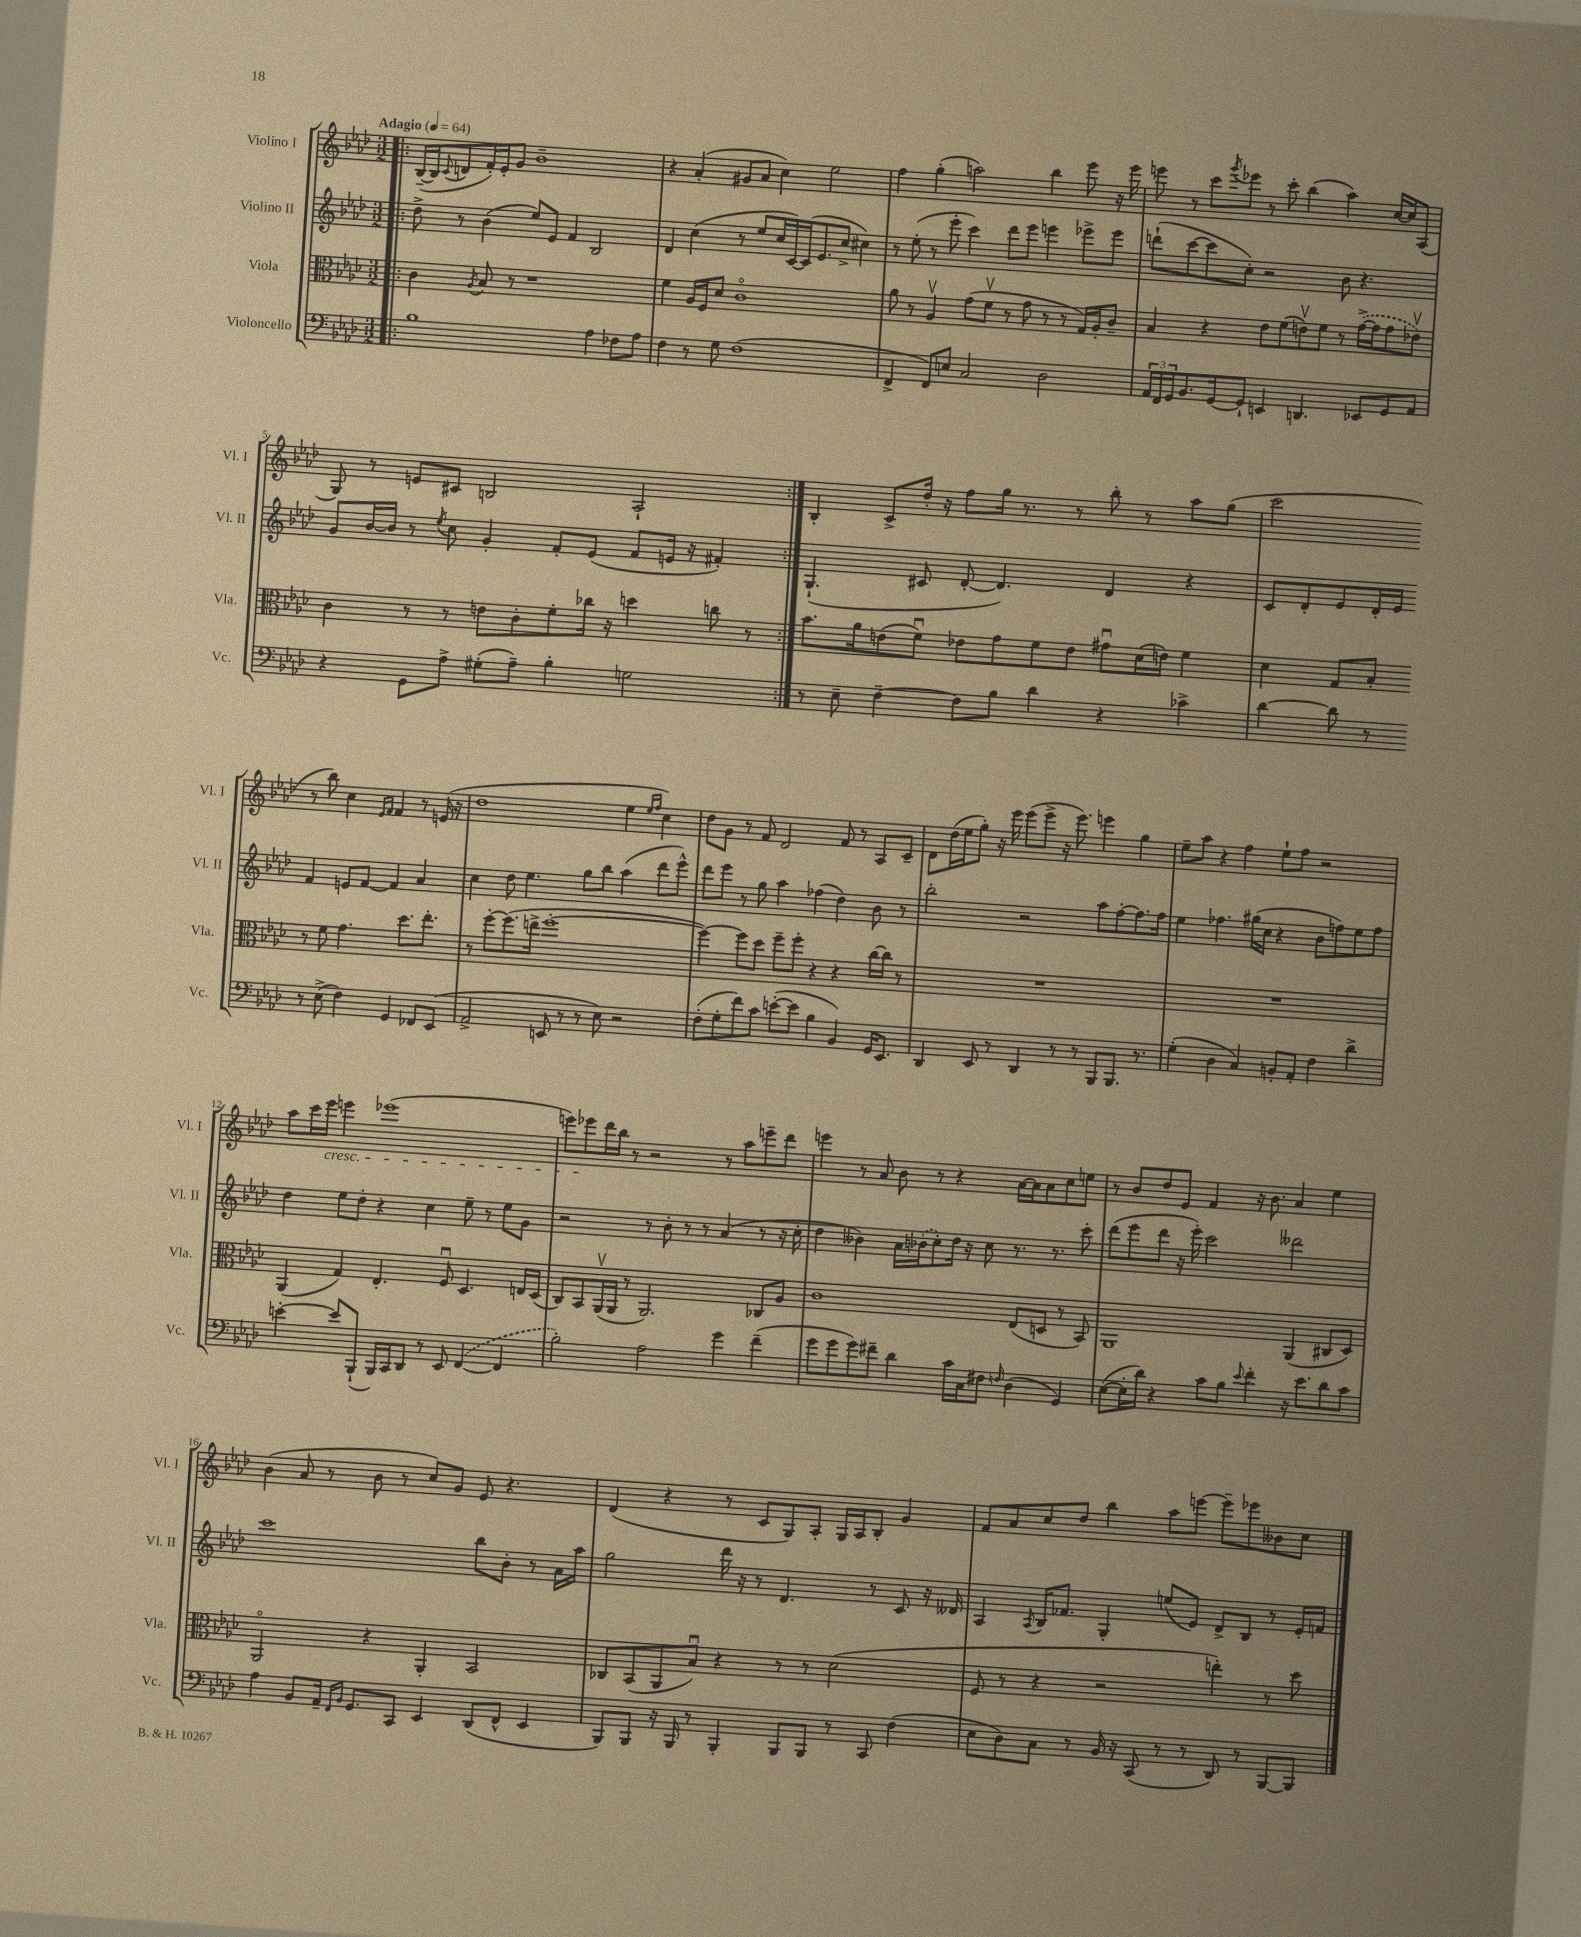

**kern	**kern	**kern	**kern
*part4	*part3	*part2	*part1
*staff4	*staff3	*staff2	*staff1
*I"Violoncello	*I"Viola	*I"Violino II	*I"Violino I
*I'Vc.	*I'Vla.	*I'Vl. II	*I'Vl. I
*clefF4	*clefC3	*clefG2	*clefG2
*k[b-e-a-d-]	*k[b-e-a-d-]	*k[b-e-a-d-]	*k[b-e-a-d-]
*M3/2	*M3/2	*M3/2	*M3/2
*MM64	*MM64	*MM64	*MM64
=1!|:	=1!|:	=1!|:	=1!|:
!	!	!	!LO:TX:a:B:t=Adagio
1B-	4c\	8dd-^\	([16B-~/LL
.	.	.	16B-/J]
.	.	.	8qqc/
.	.	8r	8dn/
.	8qA-/	.	.
.	8B-/	(4b-\	16f'/L)
.	.	.	16e-'/J
.	8r	.	8g/J
.	1r	8ee-/L)	1b-~
.	.	8e-/J	.
.	.	4f/	.
4A-\	.	2B-/	.
8F-X\L	.	.	.
8A-\J	.	.	.
=2	=2	=2	=2
4F\	4f\	4d-/	4r
8r	16A-/LL	(4cc\	(4a-'/
.	16F/J	.	.
8G\	8d-/J	.	.
(1F	1c	8r	8g#X/L
.	.	8ee-/L	8a-/J
.	.	16cc/L	4cc\)
.	.	[16c/)	.
.	.	(16c/J]	.
.	.	8.e-/	.
.	.	.	2ee-\
.	.	8cc^/J	.
.	.	4cc#X\)	.
=3	=3	=3	=3
4FF^/	8a-\	8r	4ff\
.	8r	(8ee-'\	.
8FF/L)	4A-v/	8r	(4gg'\
8En/J	.	8eee-'\	.
2C/	(8g\L	4ccc\)	2aan\)
.	8fv\J	.	.
.	8r	8ddd-\L	.
.	8g\	8eee-\J	.
2D-\	8r	4eeen\	4bb-\
.	8r	.	.
.	16G/LL)	8eee-X^\L	8eee-\
.	16A-'/J	.	.
.	8c~/J	8eee-\J	16r
.	.	.	16eee-\
=4	=4	=4	=4
24AA-/LL	4B-/	(8dddn`\L	8eeen\
24FF/	.	.	.
24GG/J	.	.	.
8.BB-/	.	[8ccc\	8r
.	4r	8ccc\]	8ccc\L
[16GG/k	.	.	.
.	.	.	8qggg/
8GG`/J]	.	8cc'\J)	8eee-X\J
4EEn/	8e-\L	2r	8r
.	(8f\	.	8ccc'\
4.DDn/	8env\)	.	(4bb-\
.	8f\J	.	.
.	8r	8b-\	4aa-\)
8EE-X/L	([16g^\LL	4.r	.
.	16g\J]	.	.
8GG/	8g\	.	[16cc/LL
.	.	.	16cc/J]
8AA-/J	8e-Xv\J)	.	(8A-/J
!!LO:LB:g=z
=5	=5	=5	=5
4r	4c\	8g/L	8G/)
.	.	[16b-/L	8r
.	.	16b-/JJ]	.
8GG\L	8r	8r	8en/L
.	.	8qee-/	.
8A-^\J	8r	8cc\	8c#X/J
(8G#X'\L	8en\L	4g'/	2Bn/
8A-~\J)	8c'\	.	.
4B-'\	8f'\	8f'/L	.
.	16cc-X\Jk	(8e-/J	.
.	16r	.	.
2Gn\	4ddn\	8f/L	2A-`/
.	.	16en/Jk	.
.	.	16r	.
.	8ccn\	4f#X'/)	.
.	8r	.	.
=6:|!	=6:|!	=6:|!	=6:|!
8r	8.b-\L	(4.G`/	4B-'/
8E-~\	.	.	.
.	16a-\k	.	.
[4F~\	(8en\	.	8c^/L
.	8fu\J)	8c#X/	16dd-'/Jk
.	.	.	16r
8F\L]	8e-X\L	[8d-'/	8ff\L
8B-\J	8g\	4.d-/])	16gg\Jk
.	.	.	8.r
4d-\	8f\	.	.
.	8e-\J	.	8r
4r	8g#Xu\L	4d-/	8bb-'\
.	(16d-\L	.	8r
.	16en\JJ)	.	.
4c-X^\	4f\	4r	8aa-\L
.	.	.	(8gg\J
=7	=7	=7	=7
[4d-\	4d-\	8c/L	2ccc\
.	.	8d-'/	.
8d-\]	8G/L	8e-/	.
8r	8B-'/J	16d-'/L	.
.	.	16e-/JJ	.
8r	8r	4f/	8r
(8E-^\	8f\	.	8bb-\)
4F\)	4.g\	8en/L	4cc\
.	.	[8f/J	.
.	.	.	16qqe-/LL
.	.	.	16qqf/JJ
4GG/	.	4f/]	4f/
.	8.dd-\L	.	.
8FF-X/L	.	4a-/	8r
.	8.ee-'\J	.	.
(8EE-/J	.	.	(16en/
.	.	.	16r
!!LO:LB:g=z
=8	=8	=8	=8
2AA-^/	8r	4cc\	1dd-
.	[8ff'\L	.	.
.	(8.ff\]	8dd-\	.
.	.	4.ee-\	.
.	16een^\Jk	.	.
8EEn/	[1ff'	.	.
8r	.	.	.
8r	.	8gg\L	.
8E-\)	.	8bb-\J	.
2r	.	(4aa-\	4ee-\
.	.	.	16qqee-/LL
.	.	.	16qqff/JJ
.	.	8ddd-\L	4cc\)
.	.	8eee-^^\J)	.
=9	=9	=9	=9
(8F'\L	4ff\_)	8ddd-\L	8dd-\L
8G'\	.	8eee-\J	8g\J
8f\)	8ff\L]	8r	8r
8c\J	8dd-\J	8gg\	8f/
([8en'\L	8ff~\L	4aa-\	2d-/
8e\J]	8ff'\J	.	.
4B-\	4r	(4ff-X\	.
4BB-/)	4r	4dd-\)	8f/
.	.	.	8r
16GG/KL	[16cc\LL	8b-\	8A-/L
8.EE-/J	16cc\JJ]	.	.
.	8r	8r	8c~/J
=10	=10	=10	=10
4DD-/	1.r	2bb-'\	8d-\L
.	.	.	(16dd-\L
.	.	.	16ee-\J
8EE-/	.	.	8gg'\J)
8r	.	.	16r
.	.	.	16eee-\
4DD-/	.	2r	(8eee-\L
.	.	.	8eee-^\J
8r	.	.	16r
.	.	.	8.eee-\)
8r	.	.	.
8BBB-/L	.	8aa-\L	4eeen\
8.BBB-/J	.	[8ff'\	.
.	.	8.ff\]	4gg\
8.r	.	.	.
.	.	16ff\Jk	.
=11	=11	=11	=11
(4G'\	1.r	4ee-\	8ee-~\L
.	.	.	8aa-\J
4D-\	.	4.ff-X\	4r
4C/)	.	.	4ff\
.	.	(16gg#X\LL	.
.	.	16cc\JJ	.
8BBn'/L	.	4r	8ee-`\L
8AA-'/J	.	.	8ff\J
4F\	.	8b-\L	2r
.	.	8ffn\)	.
4d-^\	.	8ee-\	.
.	.	8ff\J	.
!!LO:LB:g=z
=12	=12	=12	=12
[4en'\	(4AA-/	4dd-\	8aa-\L
.	.	.	16ccc\L
!	!	!	!LO:TX:b:i:t=cresc.
.	.	.	16eee-\JJ
8e/L]	4G/)	8ee-\L	4eeen\
(8BBB-`/J	.	8dd-'\J	.
16BBB-/LL)	4.E-'/	4r	(1eee-X
16CC/J	.	.	.
8DD-/J	.	.	.
8r	.	4cc\	.
8EE-/	8Fu/	.	.
([4FF/	4.D-/	8ee-~\	.
.	.	8r	.
4FF/]	.	8ee-\L	.
.	16En/LL	8g\J	.
.	(16D-/JJ	.	.
=13	=13	=13	=13
2B-'\)	8C/L)	2r	8eeen\L)
.	8BB-/	.	8eee-X\
.	(16AA-v/L	.	16ddd-\L
.	16AA-/JJ	.	16bb-\JJ
.	8r	.	8r
2A-\	2.AA-/)	8r	2r
.	.	8b-'\	.
.	.	8r	.
.	.	8r	.
4g\	.	(4a-/	8r
.	.	.	8aa-\L
(4f~\	8C-X/L	8r	8eeen~\
.	8A-/J	16r	8ddd-\J
.	.	16cc'\	.
=14	=14	=14	=14
8g\L	1c	4dd-\	4eeen\
8g\	.	.	.
8g\)	.	4b--X\)	8r
8f#X~\J	.	.	8a-/
4d-\	.	16a-\LL	8b-\
.	.	(16b-X\J	.
.	.	8cc'\)	8r
16c\LL	.	16dd-\Jk	4r
16C\J	.	16r	.
8F#X\J	.	8cc\	.
16qqFn/	.	.	.
(4D-\	(8E-/L	8.r	[16a-\LL
.	.	.	16a-\J]
.	8Dn/J	.	8a-\
.	.	8.r	.
4GG/)	8r	.	8cc\
.	8BB-/)	8ccc'\	8een\J
=15	=15	=15	=15
([8E-\L	1AA-	(8ddd-\L	8r
16E-'\L]	.	8eee-\	8b-/L
16d-\JJ)	.	.	.
4r	.	8ddd-\J	8dd-/
.	.	16r	8e-/J
.	.	16eee-'\)	.
8c\L	.	2ccc\	4f/
8B-\J	.	.	.
8qqe-/	.	.	.
4f'\	.	.	16r
.	.	.	8.b-\
16r	(4AA-/	2ddd--X\	4a-/
8.e-\L	.	.	.
8d-\	8C#X/L	.	4ee-\
8c\J	8D-/J)	.	.
!!LO:LB:g=z
=16	=16	=16	=16
4A-\	2AA-/	1ccc	(4b-\
8BB-/L	.	.	8a-/
16AA-~/Jk	.	.	8r
16qqFF/LL	.	.	.
16qqBB-/JJ	.	.	.
8.GG/L	.	.	.
.	4r	.	8b-\
8CC/J	.	.	8r
4EE-/	4AA-'/	.	8cc/L)
.	.	.	8g/J
(8DD-/L	2BB-/	8bb-\L	8e-/
8FF^^/J	.	8b-'\J	4.r
4EE-/	.	8r	.
.	.	16a-\LL	.
.	.	16aa-\JJ	.
=17	=17	=17	=17
8BBB-/L)	8C-X/L	2gg\	(4d-/
8BBB-/J	(8BB-/	.	.
16r	8AA-/	.	4r
16BBB-/	.	.	.
8r	8B-u/J)	.	.
4BBB-'/	4r	16ddd-\	8r
.	.	16r	.
.	.	8r	8c/L
8BBB-/L	8r	4.d-/	8G/)
8BBB-/J	8r	.	8A-'/J
8r	(2d-\	.	16G/LL
.	.	.	16A-/J
8CC/	.	8r	8B-'/J
(4F\	.	8c/	4g/
.	.	16r	.
.	.	16d--X/	.
=18	=18	=18	=18
8E-\L	8F/	4A-/	8f/L
8D-\)	8r	.	8a-/
.	.	8qA-/	.
8C\J	4r	16B-/KL	8cc/
.	.	8.f-X/J	.
8r	.	.	8dd-/J
16BB-/	2r	4G'/	4bb-\
16r	.	.	.
(8CC/	.	.	.
8r	.	(8een/L	8aa-\L
8r	.	8e-/J)	[8eeen\J
8DD-/)	4een'\)	8d-^/L	8eee~\L]
8r	.	8B-/J	8eee-X\
[8BBB-/L	8r	8r	8b--X\
8BBB-/J]	8dd-\	16e-'/LL	8cc\J
.	.	16fn/JJ	.
==	==	==	==
*-	*-	*-	*-
